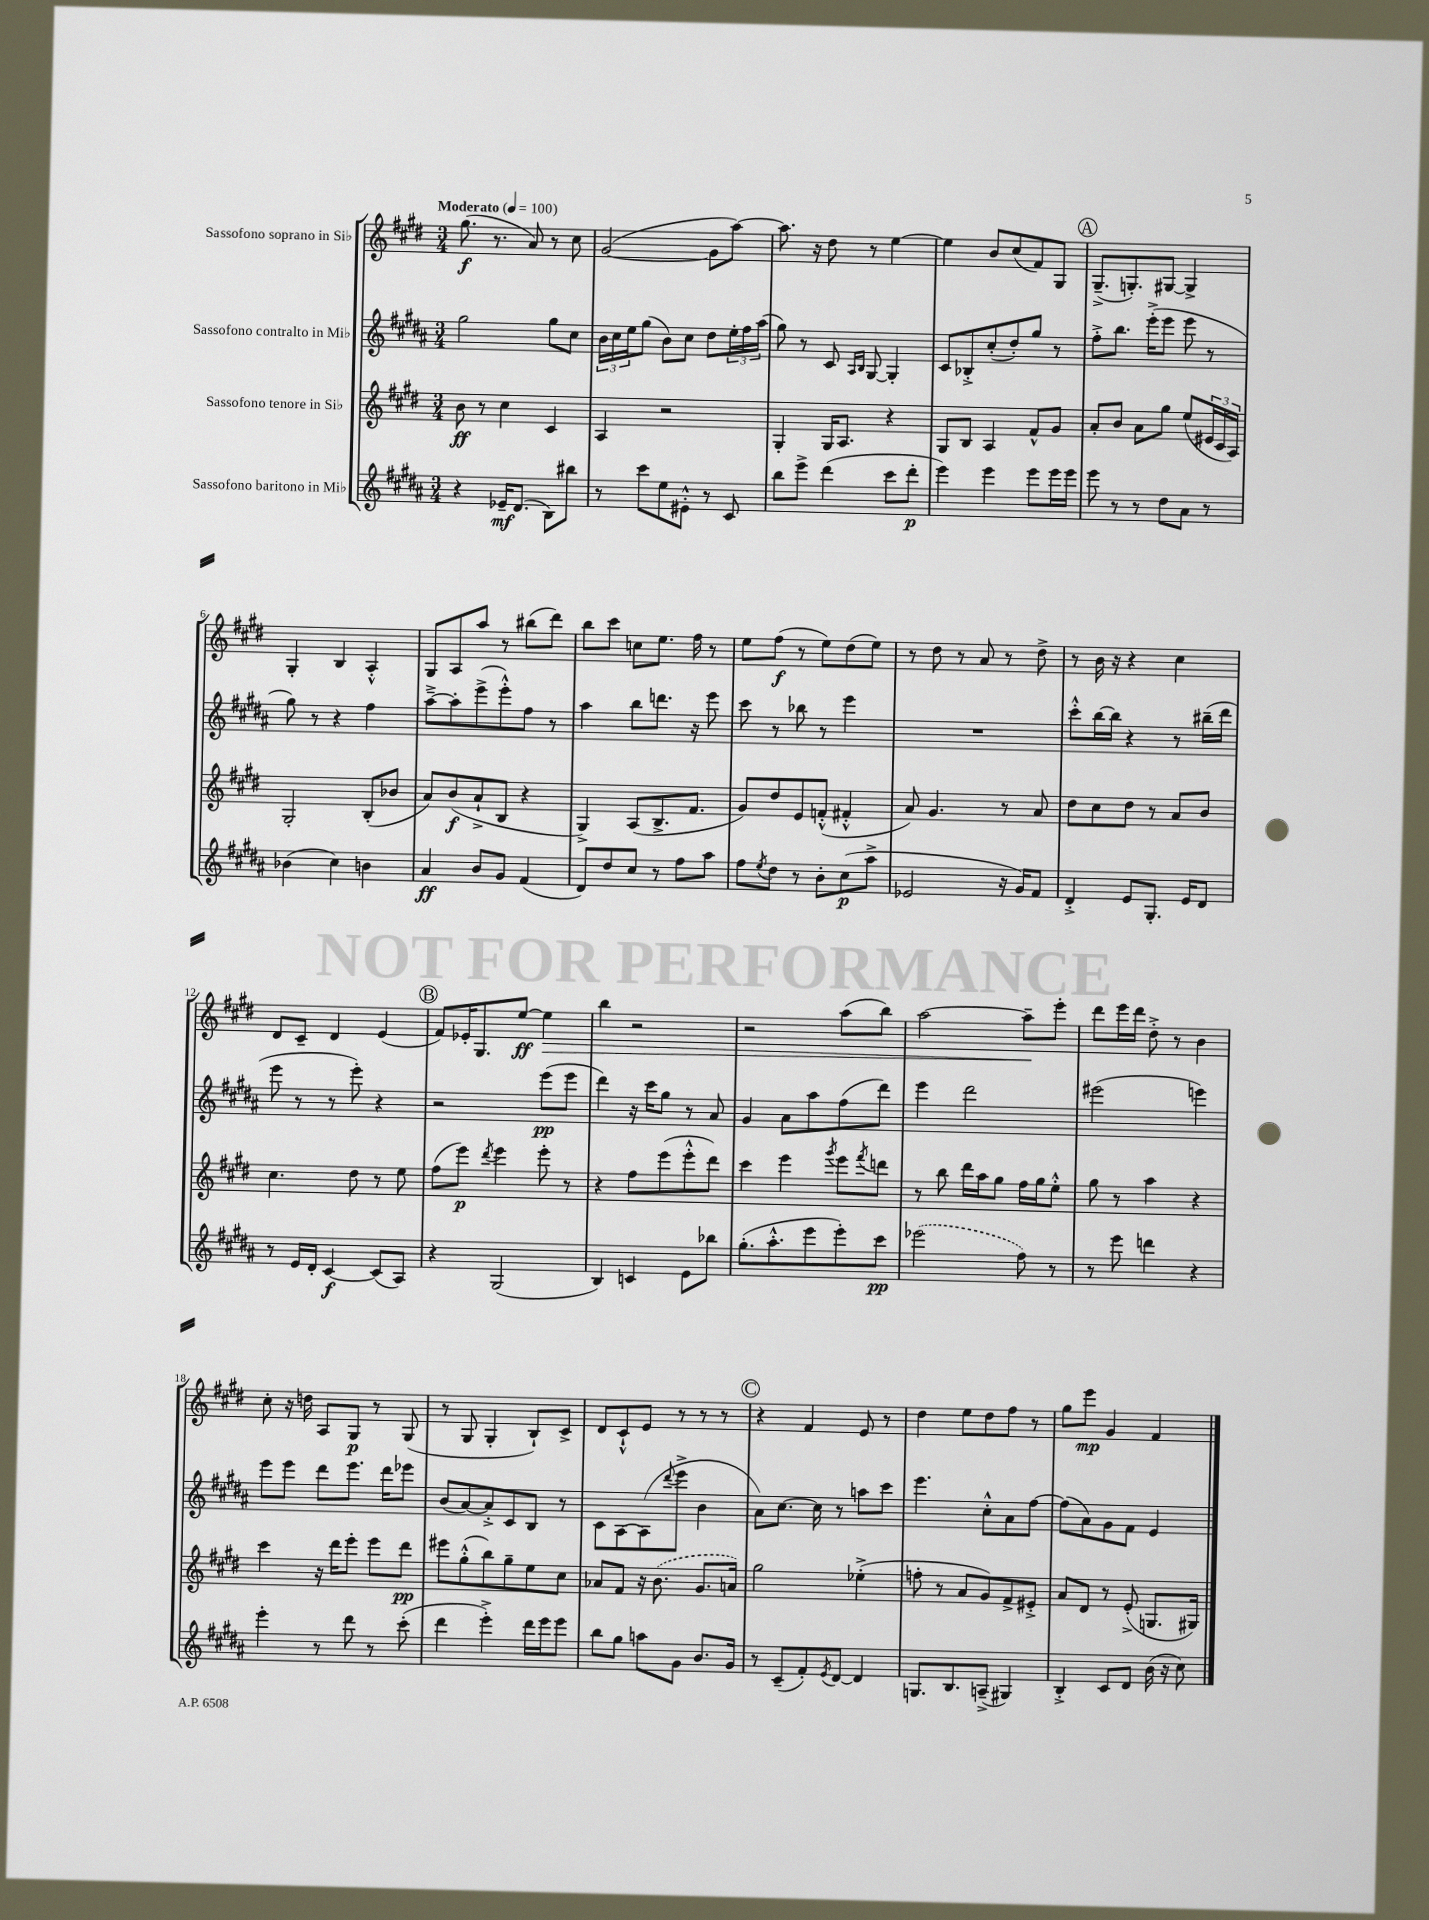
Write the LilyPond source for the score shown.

<<
\new StaffGroup <<
\new Staff = "s0" \with { instrumentName = "Sassofono soprano in Sib" } {
    \clef treble \key e \major \numericTimeSignature \time 3/4 \tempo "Moderato" 4 = 100
    gis''8.\f( r8. a'8) r8 cis''8 |
    gis'2~( gis'8 a''8~) |
    a''8. r16 dis''8 r8 e''4~ |
    e''4 b'8 cis''8( fis'8) gis8 |
    \mark \markup { \circle "A" } gis8.--->( g8.-.) gis8~ gis4-> |
    gis4-. b4 a4-.-^ |
    gis8 a8 a''8 r8 bis''8( dis'''8) |
    b''8 cis'''8 c''8 e''8. fis''16 r8 |
    e''8 fis''8\f( r8 e''8) dis''8( e''8) |
    r8 dis''8 r8 a'8 r8 dis''8-> |
    r8 b'16 r16 r4 cis''4 |
    dis'8 cis'8-- dis'4 e'4( |
    \mark \markup { \circle "B" } fis'8) ees'16-. gis8. e''8~\ff e''4\> |
    b''4 r2 |
    r2 a''8( b''8) |
    a''2~ a''8--\! e'''8-. |
    dis'''8 e'''16 dis'''16 dis''8-.-> r8 b'4 |
    cis''8-. r16 d''16 a8 gis8\p r8 gis8( |
    r8 gis8 gis4-. b8-!) cis'8-> |
    dis'8 cis'8-!-^ e'8 r8 r8 r8 |
    \mark \markup { \circle "C" } r4 fis'4 e'8 r8 |
    dis''4 e''8 dis''8 fis''8 r8 |
    gis''8 e'''8\mp gis'4 fis'4 \bar "|." |
}
\new Staff = "s1" \with { instrumentName = "Sassofono contralto in Mib" } {
    \clef treble \key b \major \numericTimeSignature \time 3/4
    gis''2 gis''8 cis''8 |
    \tuplet 3/2 { b'16 cis''16 e''16 } gis''8( b'8) cis''8 dis''8 \tuplet 3/2 { e''16-. fis''16 ais''16( } |
    gis''8) r8 cis'8 \grace { ais16 b16 } gis8~ gis4-. |
    cis'8 bes8-.-> cis''8-.( dis''8-.) gis''8 r8 |
    \mark \markup { \circle "A" } fis''8-.-> b''8. e'''16-.->( e'''8 e'''8 r8 |
    gis''8) r8 r4 fis''4 |
    ais''8~---> ais''8-. e'''8->( e'''8-.-^) fis''8 r8 |
    ais''4 b''8 d'''8. r16 e'''8 |
    cis'''8 r8 bes''8 r8 e'''4 |
    R2. |
    cis'''8-.-^ b''16~ b''16 r4 r8 bis''16--( dis'''16 |
    e'''8 r8 r8 e'''8-.) r4 |
    \mark \markup { \circle "B" } r2 e'''8\pp( e'''8 |
    dis'''4) r16 cis'''16 gis''8 r8 ais'8 |
    gis'4 ais'8 ais''8 fis''8( dis'''8) |
    e'''4 dis'''2 |
    eis'''2( e'''4) |
    e'''8 e'''8 dis'''8 e'''8. dis'''16 ees'''8 |
    b'8( ais'8~) ais'8-.-> cis'8 b8 r8 |
    cis'8 ais8~ ais8( \appoggiatura { dis'''8 } e'''8-> b'4 |
    \mark \markup { \circle "C" } ais'8) cis''8.~ cis''16 r8 a''8 cis'''8 |
    e'''4. cis''8-.-^ ais'8 fis''8~ |
    fis''8( ais'8) gis'8 fis'8 e'4 \bar "|." |
}
\new Staff = "s2" \with { instrumentName = "Sassofono tenore in Sib" } {
    \clef treble \key e \major \numericTimeSignature \time 3/4
    b'8\ff r8 cis''4 cis'4 |
    a4 r2 |
    gis4-. gis16 a8. r4 |
    gis8 b8 a4 fis'8-^ gis'8 |
    \mark \markup { \circle "A" } a'8-. b'8 a'8 gis''8 e''8( \tuplet 3/2 { eis'16 cis'16 a16) } |
    gis2-. b8-.( bes'8 |
    a'8) b'8\f( a'8-!-> b8 r4 |
    gis4->) a8( b8.-> fis'8. |
    gis'8) dis''8 e'8 f'8-.-^( fis'4-.-^ |
    a'8) gis'4. r8 a'8 |
    dis''8 cis''8 dis''8 r8 a'8 b'8 |
    cis''4. dis''8 r8 e''8 |
    \mark \markup { \circle "B" } fis''8( e'''8\p) \acciaccatura { dis'''8 } e'''4 e'''8-. r8 |
    r4 fis''8 e'''8( e'''8-.-^ dis'''8) |
    cis'''4 e'''4 \acciaccatura { gis'''8 } e'''8 \acciaccatura { fis'''8 } d'''8 |
    r8 b''8 dis'''16 a''16 gis''8 fis''16 gis''16 e''8-.-^ |
    gis''8 r8 a''4 r4 |
    cis'''4 r16 dis'''16 e'''8-. e'''8 dis'''8\pp |
    eis'''8 gis''8-.-^( b''8) gis''8-- e''8 cis''8 |
    aes'8 fis'8 r16 \once \slurDashed b'8.( gis'8. a'16) |
    \mark \markup { \circle "C" } gis''2 ees''4-.->( |
    f''8-. r8 a'8 gis'8) fis'8-> eis'8-.-> |
    a'8 dis'8 r8 e'8-.->( g8. gis16) \bar "|." |
}
\new Staff = "s3" \with { instrumentName = "Sassofono baritono in Mib" } {
    \clef treble \key b \major \numericTimeSignature \time 3/4
    r4 ees'16--\mf dis'8.( b8) bis''8 |
    r8 cis'''8 e''8 eis'8-.-^ r8 cis'8 |
    b''8 e'''8-> dis'''4( cis'''8 dis'''8-.\p |
    e'''4) e'''4 e'''8 e'''16 e'''16 |
    \mark \markup { \circle "A" } e'''8 r8 r8 dis''8 ais'8 r8 |
    bes'4( cis''4) b'4 |
    ais'4\ff b'8 gis'8 fis'4( |
    dis'8) dis''8 cis''8 r8 fis''8 ais''8 |
    fis''8 \acciaccatura { e''8 } dis''8 r8 b'8-. cis''8\p( ais''8-> |
    ees'2 r16 gis'16) fis'8 |
    dis'4-.-> e'8 gis8.-. e'16 dis'8 |
    r8 e'16 dis'16-. cis'4~\f cis'8( ais8) |
    \mark \markup { \circle "B" } r4 gis2( |
    b4) c'4 e'8 bes''8 |
    gis''8.-.( ais''8.-.-^ e'''8 e'''8-.) cis'''8\pp |
    \once \slurDashed ees'''2( fis''8) r8 |
    r8 e'''8 d'''4 r4 |
    e'''4-. r8 dis'''8 r8 cis'''8-.( |
    dis'''4 e'''4-.->) dis'''16 e'''16 e'''8 |
    b''8 gis''8 a''8 gis'8 b'8. gis'16 |
    \mark \markup { \circle "C" } r8 cis'8--( fis'8-.) \acciaccatura { e'8 } dis'8~ dis'4 |
    g8. b8. a8--->( gis4) |
    b4-.-> cis'8 dis'8 b'16( r16 cis''8) \bar "|." |
}
>>
>>
